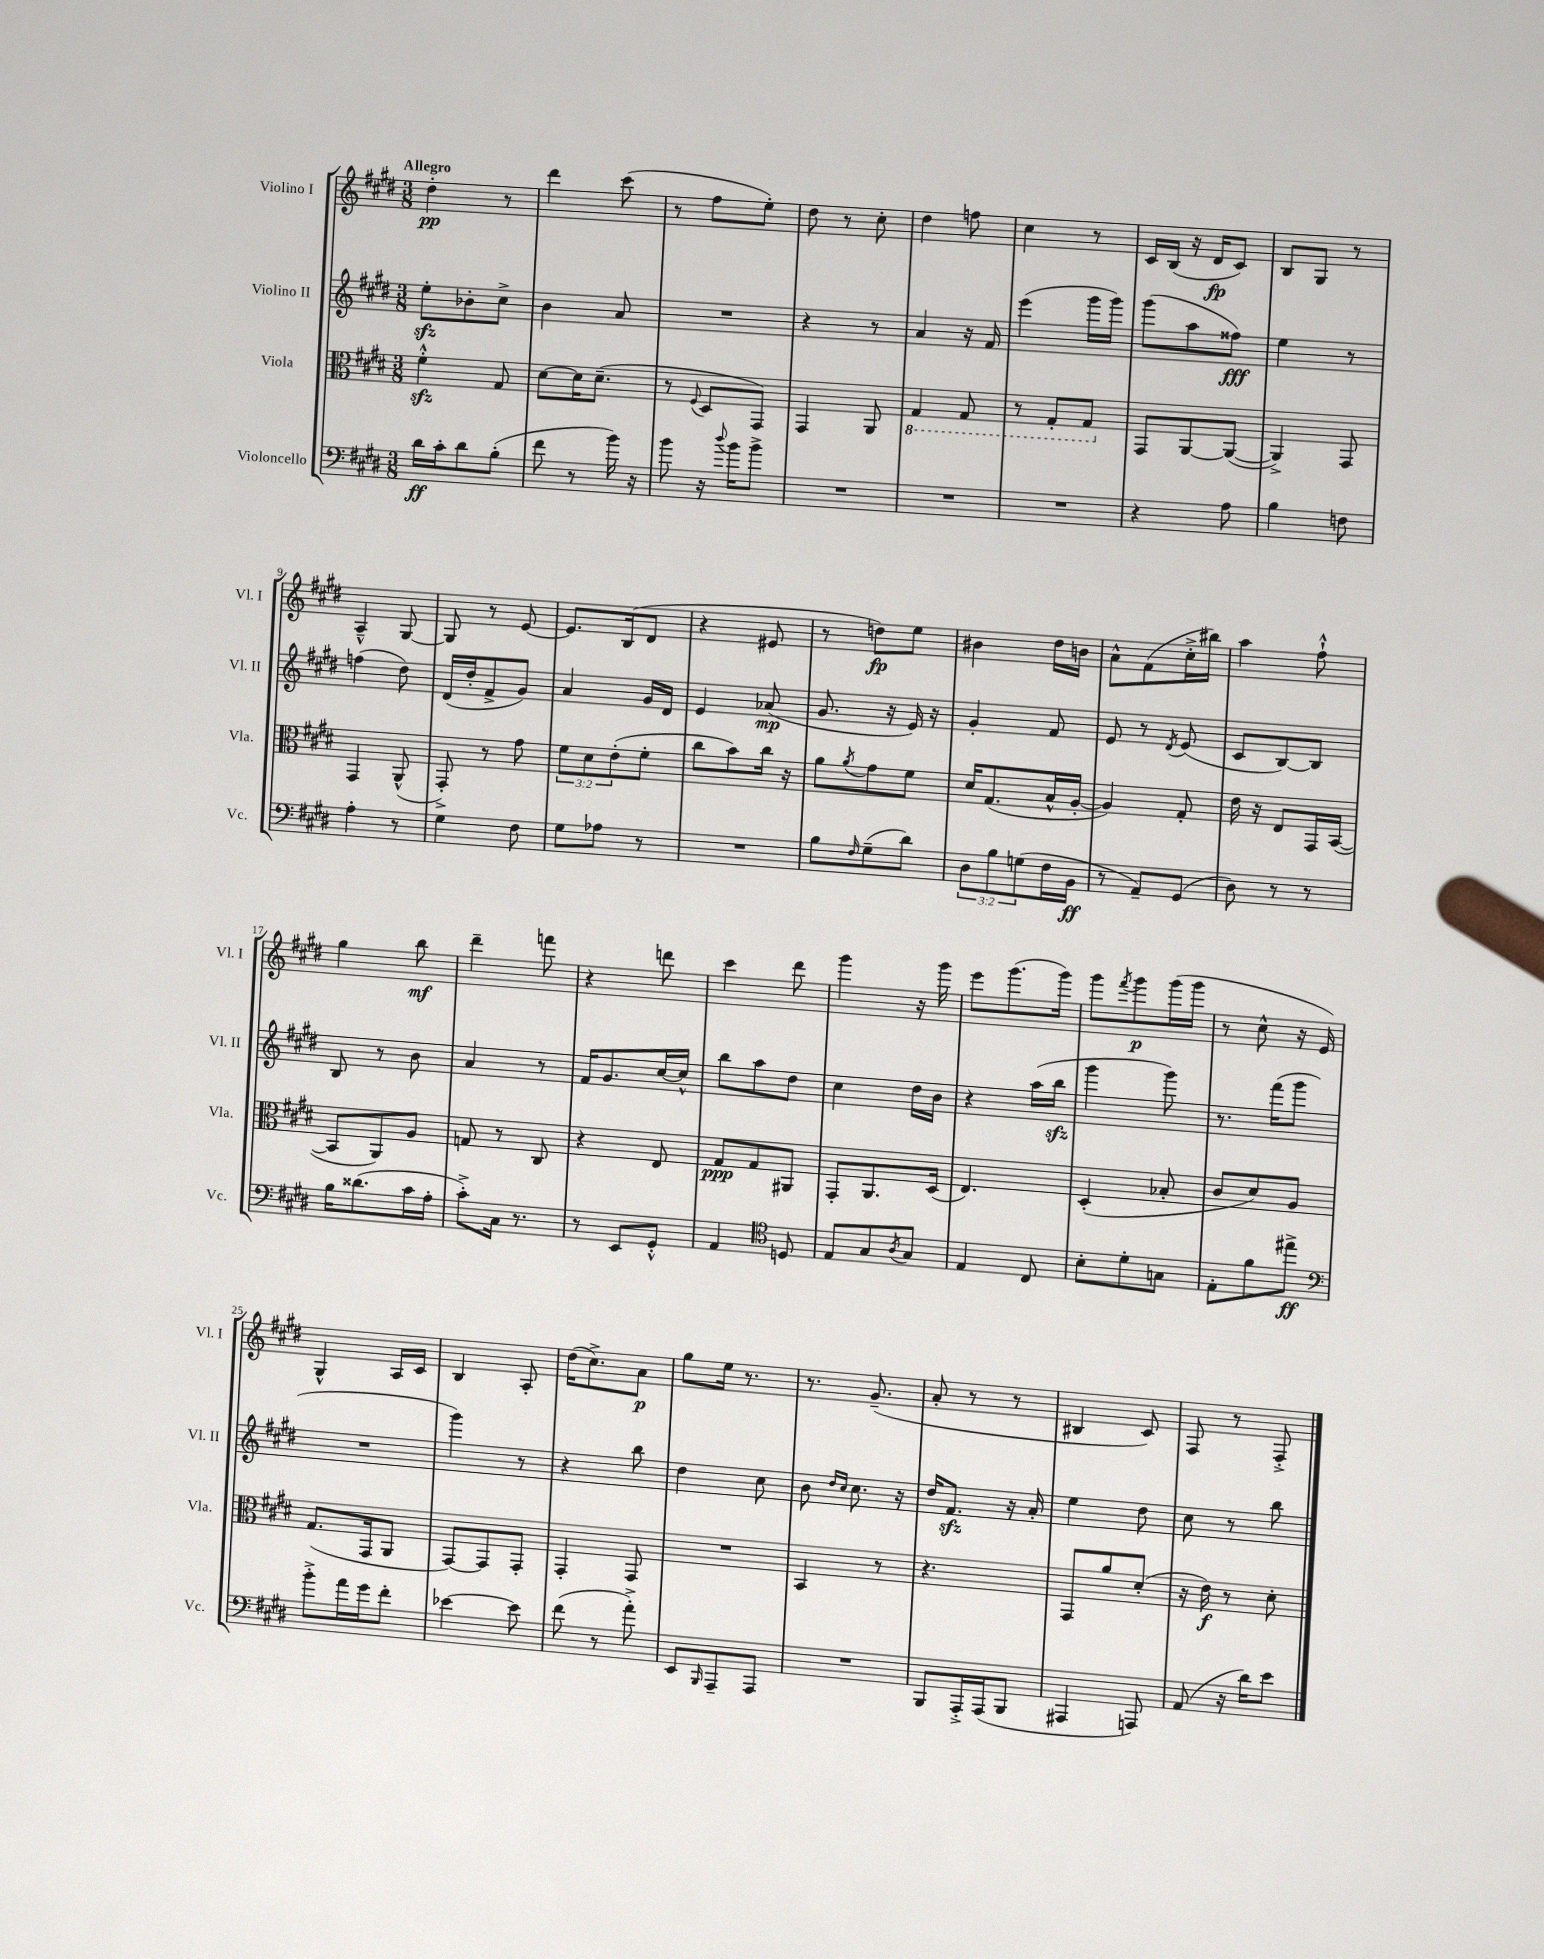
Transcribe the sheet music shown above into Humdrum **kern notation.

**kern	**kern	**kern	**kern
*staff4	*staff3	*staff2	*staff1
*clefF4	*clefC3	*clefG2	*clefG2
*k[f#c#g#d#]	*k[f#c#g#d#]	*k[f#c#g#d#]	*k[f#c#g#d#]
*M3/8	*M3/8	*M3/8	*M3/8
16d#	4f#'^^	8ee'	4dd#'
16c#'	.	.	.
8d#	.	8b-'	.
(8B'	8G#	8cc#^	8r
=	=	=	=
8f#	[8d#	4b	4ddd#
8r	16d#]	.	.
.	(8.d#~	.	.
16b)	.	8a	(8ccc#
16r	.	.	.
=	=	=	=
8b	8r	4.r	8r
.	8qqF#	.	.
16r	8D#	.	8ff#
8qqdd#	.	.	.
16b	.	.	.
8b^	8GG#)	.	8ee')
=	=	=	=
4.r	4GG#	4r	8dd#
.	.	.	8r
.	8AA	8r	8cc#'
=	=	=	=
4.r	4GG#	4a	4dd#
.	8GG#	16r	8ff
.	.	16f#	.
=	=	=	=
4.r	8r	(4eee	4cc#
.	8GG#'	.	.
.	8GG#	16ggg#	8r
.	.	16ggg#)	.
=	=	=	=
4r	8GG#	(8ggg#	16c#
.	.	.	(16B
.	[8AA	8aa	16r
.	.	.	16d#
8A	(8AA_	8ff##)	8c#)
=	=	=	=
4B	4AA^])	4ee	8B
.	.	.	8G#
8F	8GG#	8r	8r
=	=	=	=
4A'	4GG#	(4ff	4A~^^
8r	(8AA^^	8dd#)	[8G#
=	=	=	=
4G#	8GG#'^)	(16d#	8G#]
.	.	16dd#'	.
.	8r	8f#^	8r
8F#	8g#	8g#)	[8e
=	=	=	=
8G#	12f#	4a	8.e]
.	12d#	.	.
8A-	.	.	.
.	(12e'	.	.
.	.	.	(16B
8r	8f#'	16g#	8d#
.	.	16d#	.
=	=	=	=
4.r	8cc#	4e	4r
.	8b)	.	.
.	16cc#	(8a-	8e#
.	16r	.	.
=	=	=	=
8B	8a	8.g#	8r
16qqF#	8qa	.	.
(8G#~	8g#	.	8dd)
.	.	16r	.
8d#)	8f#	16e)	8ee
.	.	16r	.
=	=	=	=
12D#	16d#	4g#'	4b#
.	(8.G#	.	.
12B	.	.	.
(12G	.	.	.
16F#	16B^^	8f#	16dd#
16BB	[16A'	.	16b
=	=	=	=
8r	4A])	8e	8a^^
8AA~)	.	8r	(8f#
.	.	8qd#	.
(8GG#	8G#'	(8e	16cc#'^
.	.	.	16bb#)
=	=	=	=
8D#)	16e	8c#	4aa
.	16r	.	.
8r	8E	[8B)	.
8r	16GG#	8B]	8ff#`^^
.	([16BB	.	.
=	=	=	=
16B	8BB]	8B	4gg#
(8.d##	.	.	.
.	8AA)	8r	.
16c#	8A	8b	8bb
16A'	.	.	.
=	=	=	=
8c#'^)	8G	4a	4ddd#~
16C#	8r	.	.
8.r	.	.	.
.	8C#	8r	8fff
=	=	=	=
8r	4r	16f#	4r
.	.	8.g#	.
8EE	.	.	.
8GG#'^^	8E	[16cc#	8ddd
.	.	16cc#^^]	.
=	=	=	=
4AA	8G#	8bb	4ccc#
.	8G#	8aa	.
*clefC4	*	*	*
8D	8AA#	8dd#	8ddd#
=	=	=	=
8E	8GG#'	4cc#	4ggg#
8G#	8.AA	.	.
8qA	.	.	.
8G#	.	16dd#	16r
.	(16D#	16b	16ggg#
=	=	=	=
4E	4.E)	4r	8eee
.	.	.	(8.ggg#
8C#	.	(16aa	.
.	.	16bb	16ggg#)
=	=	=	=
8B'	(4D#'	4ggg#	8ggg#
.	.	.	8qfff#
8d#'	.	.	8ggg#
8G	8B-'	8ggg#)	(16ggg#
.	.	.	16ggg#
=	=	=	=
8E'	8c#	8.r	8r
8f#	8d#)	.	8cc#^^
.	.	(16fff#	.
8ee#^	8A	8ggg#	16r
.	.	.	16e)
=	=	=	=
*clefF4	*	*	*
8b'^	(8.G#	4.r	4G#^^
16a	.	.	.
16g#	16GG#	.	.
8f#'	8AA	.	16A
.	.	.	16c#
=	=	=	=
[4e-	[8GG#)	4ggg#)	4B
.	8GG#]	.	.
8e-]	8GG#'	8r	8A'
=	=	=	=
(8f#	4GG#'	4r	(16dd#
.	.	.	8.cc#^)
8r	.	.	.
8a'^)	8GG#	8bb	8a
=	=	=	=
8EE	4.r	4dd#	8gg#
16qqBBB	.	.	.
8AAA~	.	.	16ee
.	.	.	8.r
8AAA	.	8cc#	.
=	=	=	=
4.r	4BB	8b	8.r
.	.	16qqdd#	.
.	.	16qqcc#	.
.	.	8.cc#	.
.	.	.	(8.g#~
.	8r	.	.
.	.	16r	.
=	=	=	=
8BBB	4.r	16dd#	8a'
.	.	8.f#	.
16AAA'^	.	.	8r
(16AAA	.	.	.
8BBB	.	16r	8r
.	.	16a'	.
=	=	=	=
4AAA#	8GG#	4ee	4B#
.	8a	.	.
8AAA)	(8d#'	8dd#	8c#)
=	=	=	=
(8AA	16r	8cc#	8F#
.	16e)	.	.
16r	8r	8r	8r
16d#)	.	.	.
8e	8d#'	8bb	8F#'^
==	==	==	==
*-	*-	*-	*-
